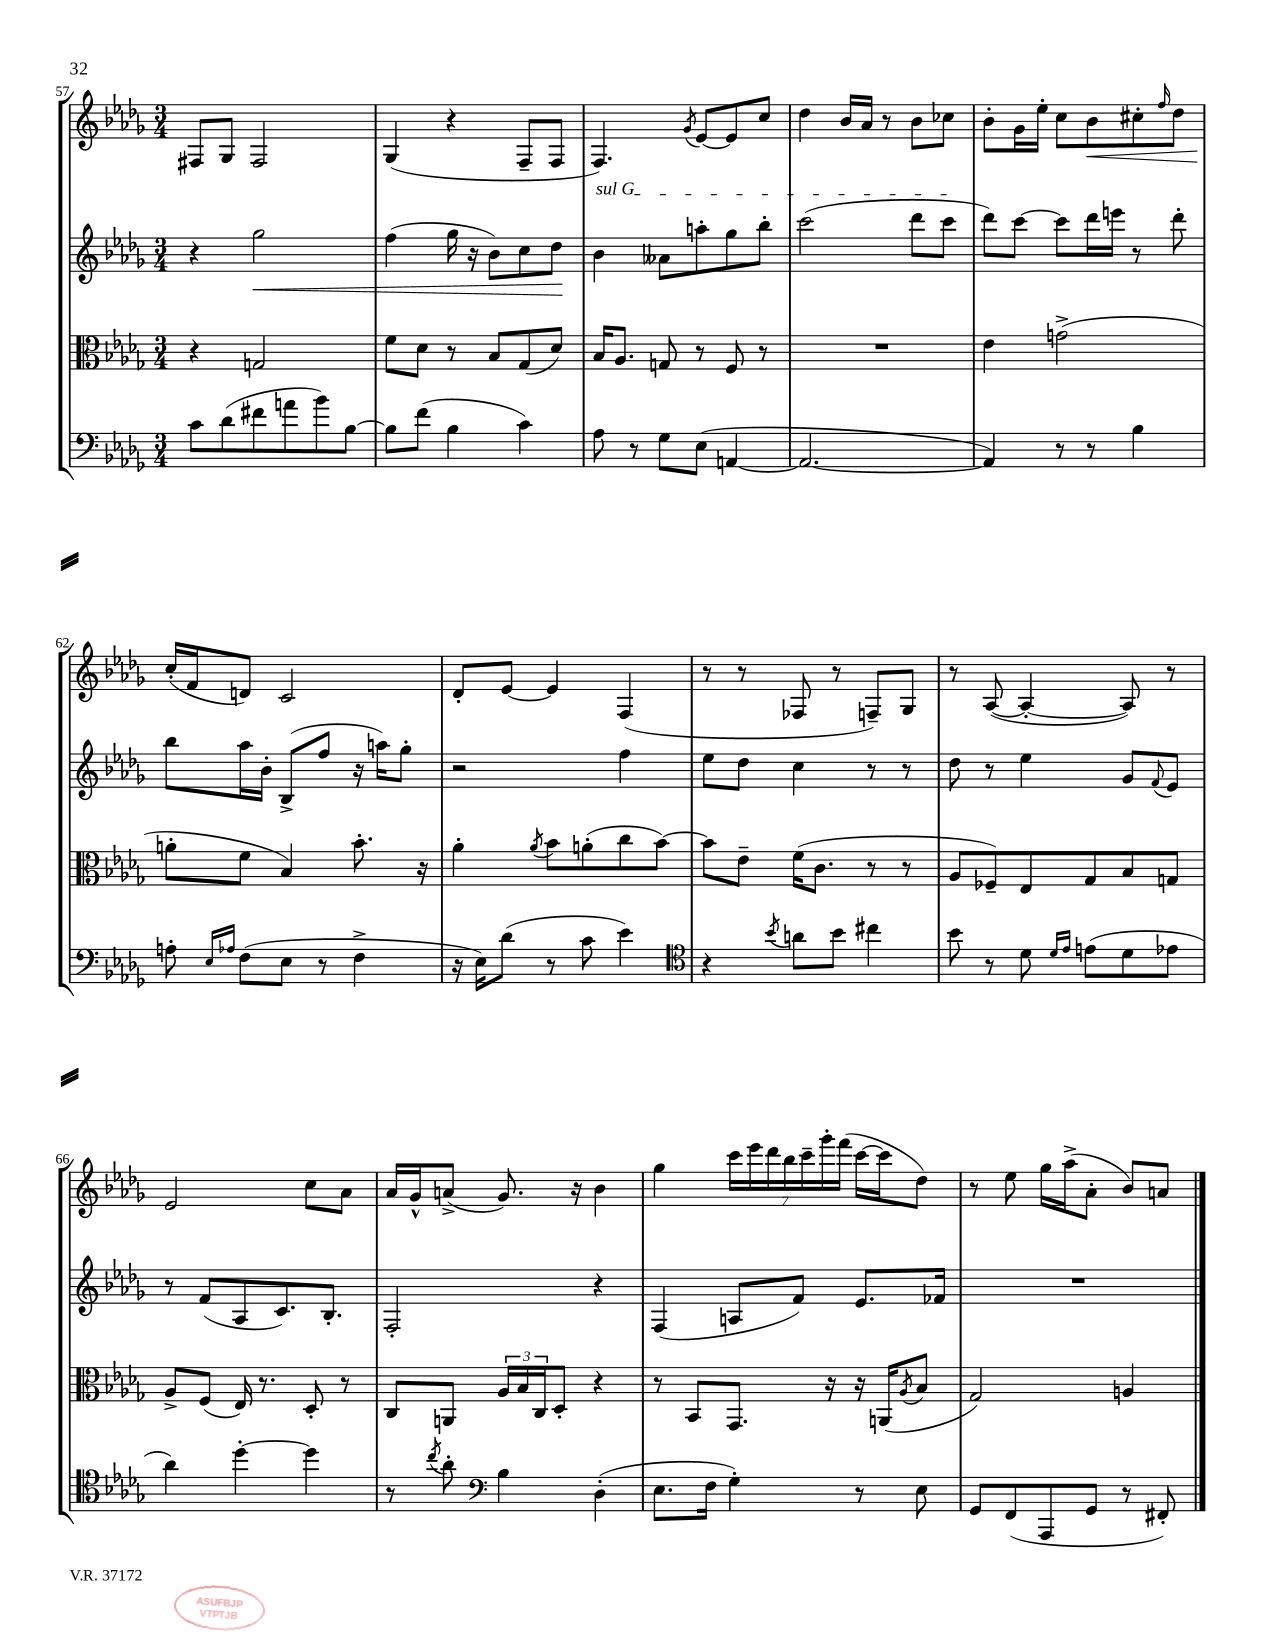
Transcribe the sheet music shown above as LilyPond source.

<<
\new StaffGroup <<
\new Staff = "s0" {
    \clef treble \key des \major \numericTimeSignature \time 3/4
    fis8 ges8 fis2 |
    ges4( r4 f8-- f8 |
    f4.) \acciaccatura { ges'8 } ees'8~ ees'8 c''8 |
    des''4 bes'16 aes'16 r8 bes'8 ces''8 |
    bes'8-. ges'16 ees''16-. c''8 bes'8\< cis''8-. \grace { f''16 } des''8 |
    c''16-.\!( f'16 d'8) c'2 |
    des'8-. ees'8~ ees'4 f4( |
    r8 r8 fes8 r8 f8--) ges8 |
    r8 aes8~( aes4~-. aes8) r8 |
    ees'2 c''8 aes'8 |
    aes'16 ges'16-^ a'8->( ges'8.) r16 bes'4 |
    ges''4 \tuplet 7/4 { c'''16 ees'''16 des'''16 bes''16 c'''16-- ges'''16-. f'''16( } c'''16~ c'''16 des''8) |
    r8 ees''8 ges''16 aes''16->( aes'8-. bes'8) a'8 \bar "|." |
}
\new Staff = "s1" {
    \clef treble \key des \major \numericTimeSignature \time 3/4
    r4 ges''2\< |
    f''4( ges''16 r16 bes'8) c''8 des''8\! |
    \once \override TextSpanner.bound-details.left.text = \markup { \italic "sul G" } bes'4\startTextSpan aeses'8 a''8-. ges''8 bes''8-. |
    c'''2( des'''8 c'''8\stopTextSpan |
    des'''8) c'''8~ c'''8 des'''16 e'''16 r8 des'''8-. |
    bes''8 aes''16 bes'16-. bes8->( f''8 r16 a''16) ges''8-. |
    r2 f''4 |
    ees''8 des''8 c''4 r8 r8 |
    des''8 r8 ees''4 ges'8 \appoggiatura { f'8 } ees'8 |
    r8 f'8( aes8 c'8.) bes8.-. |
    f2-. r4 |
    f4( a8 f'8) ees'8. fes'16 |
    R2. \bar "|." |
}
\new Staff = "s2" {
    \clef alto \key des \major \numericTimeSignature \time 3/4
    r4 g2 |
    f'8 des'8 r8 bes8 ges8( des'8) |
    bes16 aes8. g8 r8 f8 r8 |
    R2. |
    ees'4 g'2->( |
    a'8-. f'8 bes4) bes'8.-. r16 |
    aes'4-. \acciaccatura { aes'8 } bes'8 a'8-.( c''8 bes'8~) |
    bes'8 ees'8-- f'16( c'8. r8 r8 |
    aes8 fes8--) ees8 ges8 bes8 g8 |
    aes8-> f8( ees16) r8. des8-. r8 |
    c8 a,8 \tuplet 3/2 { aes16 bes16 c16 } des8-. r4 |
    r8 bes,8 ges,8. r16 r16 a,16( \acciaccatura { aes8 } bes8 |
    ges2) a4 \bar "|." |
}
\new Staff = "s3" {
    \clef bass \key des \major \numericTimeSignature \time 3/4
    c'8 des'8( fis'8 a'8 bes'8) bes8~ |
    bes8 f'8( bes4 c'4) |
    aes8 r8 ges8 ees8( a,4~ |
    a,2.~ |
    a,4) r8 r8 bes4 |
    a8-. \grace { ees16 aes16 } f8( ees8 r8 f4-> |
    r16 ees16) des'8( r8 c'8 ees'4) |
    \clef tenor r4 \acciaccatura { bes'8 } a'8 bes'8 cis''4 |
    bes'8 r8 des'8 \grace { des'16 ees'16 } e'8( des'8 ees'8 |
    aes'4) des''4~-. des''4 |
    r8 \acciaccatura { c''8 } aes'8-. \clef bass bes4 des4-.( |
    ees8. f16 ges4-.) r8 ees8 |
    ges,8 f,8( aes,,8 ges,8 r8 fis,8-.) \bar "|." |
}
>>
>>
\layout { \context { \Score currentBarNumber = #57 } }
